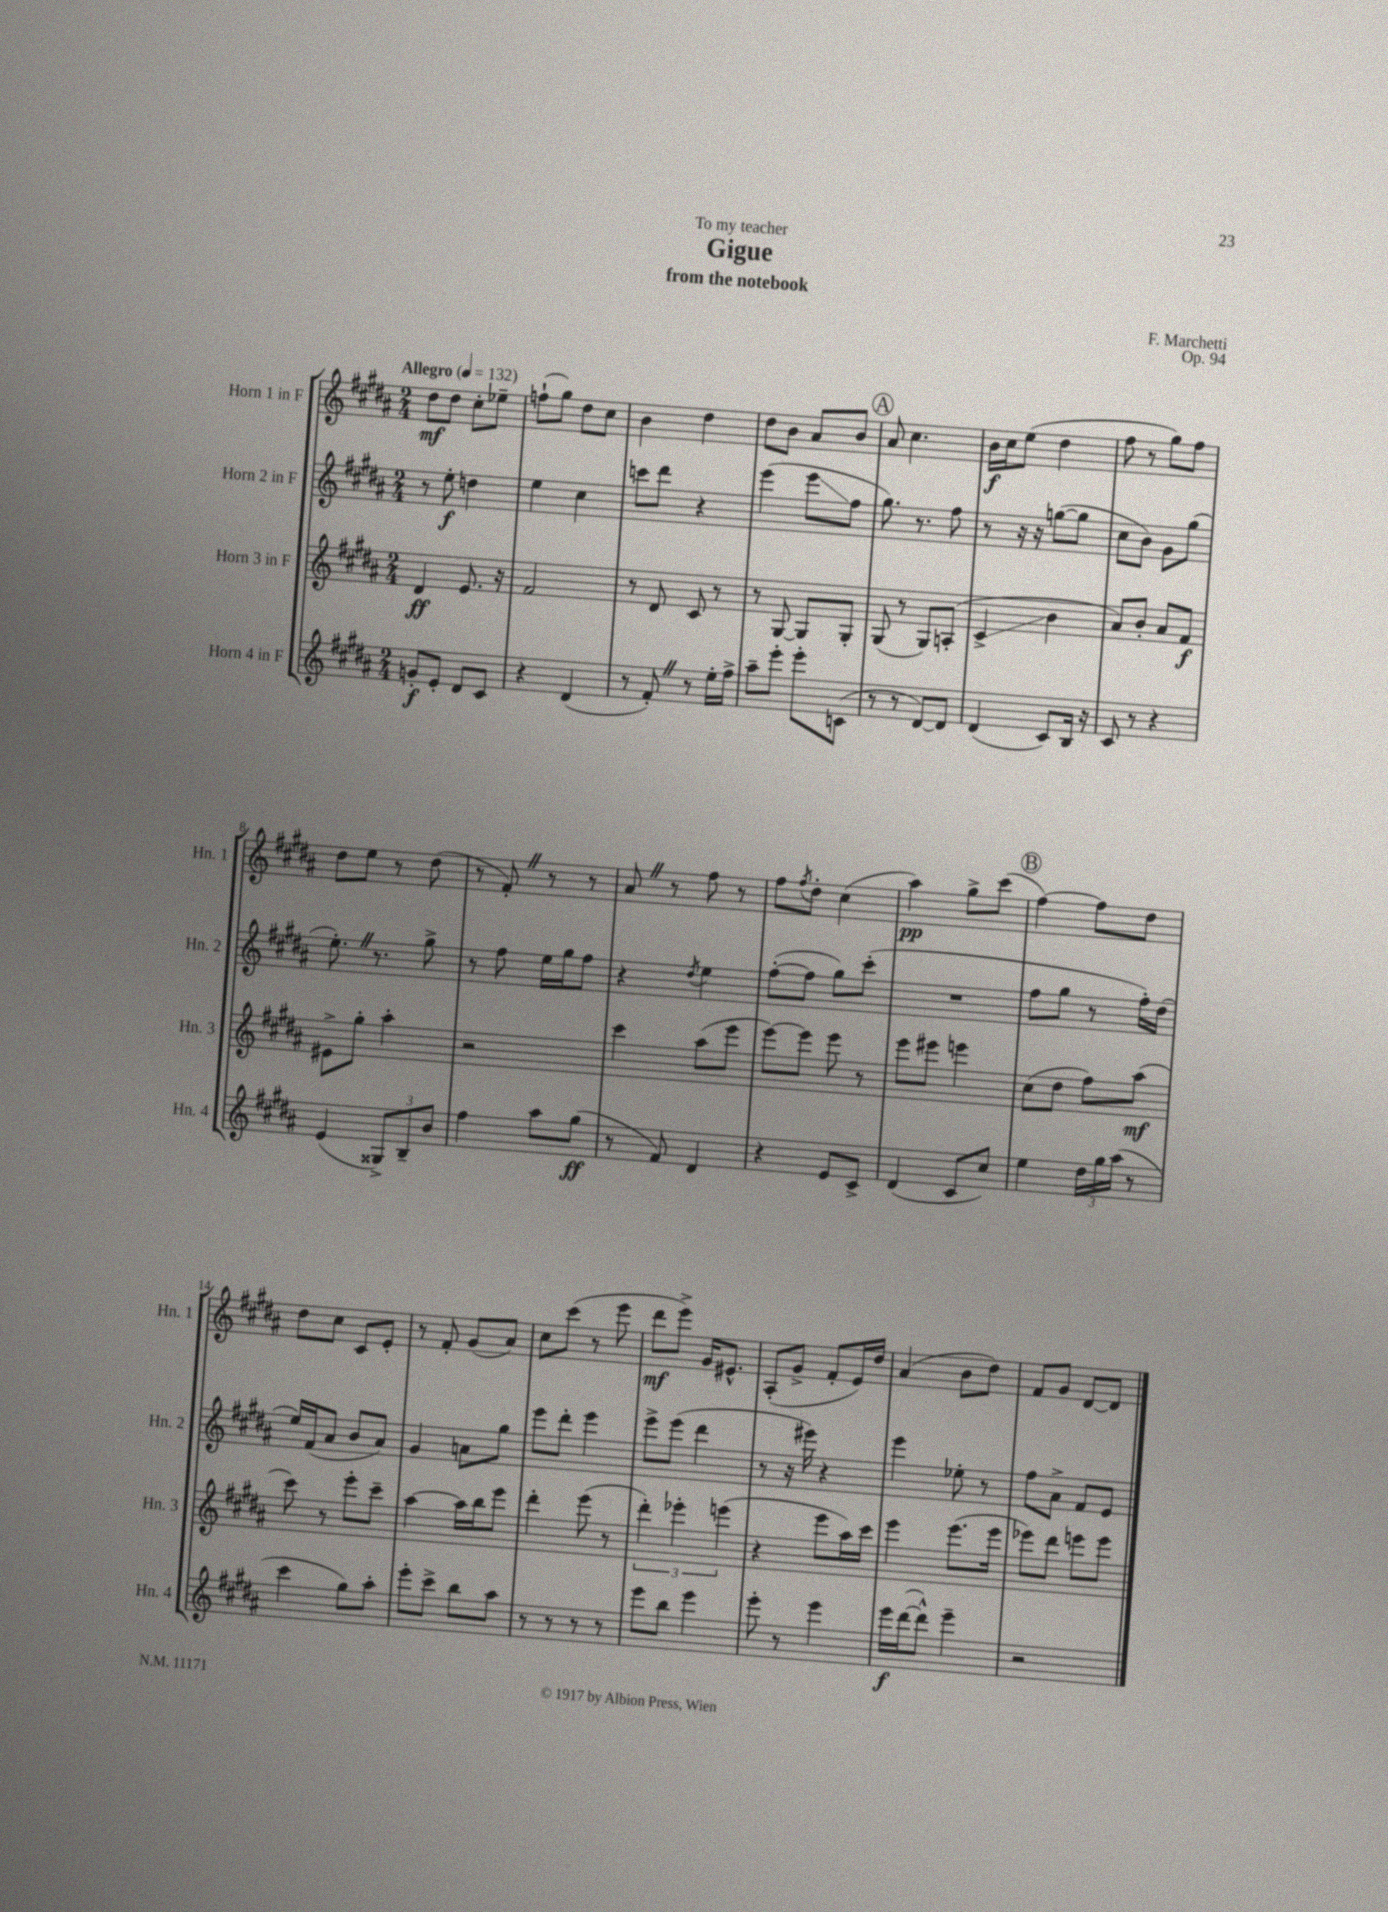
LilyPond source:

\header { title = "Gigue" composer = "F. Marchetti" subtitle = "from the notebook" dedication = "To my teacher" opus = "Op. 94" }
<<
\new StaffGroup <<
\new Staff = "s0" \with { instrumentName = "Horn 1 in F" shortInstrumentName = "Hn. 1" } {
    \clef treble \key b \major \numericTimeSignature \time 2/4 \tempo "Allegro" 4 = 132
    dis''8\mf dis''8 cis''8-. ees''8-- |
    f''8-!( gis''8) dis''8 cis''8 |
    b'4 dis''4 |
    dis''8 b'8 ais'8 b'8 |
    \mark \markup { \circle "A" } ais'8 cis''4. |
    b'16\f cis''16 e''8( dis''4 |
    fis''8 r8 gis''8) fis''8 |
    dis''8 e''8 r8 dis''8( |
    r8 fis'8-.) \once \override BreathingSign.text = \markup { \musicglyph "scripts.caesura.straight" } \breathe r8 r8 |
    ais'8 \once \override BreathingSign.text = \markup { \musicglyph "scripts.caesura.straight" } \breathe r8 fis''8 r8 |
    fis''8 \acciaccatura { fis''8 } dis''8-. cis''4( |
    ais''4\pp) gis''8-> cis'''8( |
    \mark \markup { \circle "B" } fis''4~) fis''8 dis''8 |
    dis''8 cis''8 cis'8 e'8-. |
    r8 fis'8-. gis'8( ais'8) |
    cis''8 cis'''8( r8 e'''8 |
    dis'''8\mf e'''8->) gis'16 eis'8.-^ |
    ais8-.( gis'8-> fis'8-. e'16) dis''16 |
    ais'4( b'8 dis''8) |
    fis'8 gis'8 dis'8~ dis'8 \bar "|." |
}
\new Staff = "s1" \with { instrumentName = "Horn 2 in F" shortInstrumentName = "Hn. 2" } {
    \clef treble \key b \major \numericTimeSignature \time 2/4
    r8 e''8-.\f d''4 |
    e''4 cis''4 |
    c'''8 dis'''8 r4 |
    e'''4( e'''8\glissando fis''8 |
    \mark \markup { \circle "A" } gis''8.) r8. fis''8 |
    r8 r16 r16 g''8~( g''8 |
    cis''8 b'8) gis'8 gis''8( |
    e''8.-.) \once \override BreathingSign.text = \markup { \musicglyph "scripts.caesura.straight" } \breathe r8. gis''8-> |
    r8 fis''8 e''16 gis''16 fis''8 |
    r4 \acciaccatura { dis''8 } e''4 |
    fis''8~-.( fis''8 gis''8) cis'''8-.( |
    R2 |
    \mark \markup { \circle "B" } fis''8 gis''8 r8 fis''16-.) dis''16( |
    e''16) fis'16( ais'8 b'8 ais'8) |
    gis'4 a'8 gis''8 |
    e'''8 dis'''8-. e'''4 |
    e'''8-> e'''8( dis'''4 |
    r8 r16 eis'''16) r4 |
    e'''4 ees''8-. r8 |
    fis''8 ais'8-> fis'8 e'8 \bar "|." |
}
\new Staff = "s2" \with { instrumentName = "Horn 3 in F" shortInstrumentName = "Hn. 3" } {
    \clef treble \key b \major \numericTimeSignature \time 2/4
    dis'4\ff e'8. r16 |
    fis'2 |
    r8 dis'8 cis'8 r8 |
    r8 gis8~ gis8 gis8-. |
    \mark \markup { \circle "A" } gis8( r8 gis8) a8-.( |
    cis'4->\glissando b'4 |
    ais'8) b'8-. ais'8 fis'8\f |
    eis'8-> gis''8-. ais''4-. |
    r2 |
    cis'''4 ais''8( e'''8 |
    e'''8~) e'''8 e'''8 r8 |
    e'''8 eis'''8 e'''4 |
    \mark \markup { \circle "B" } cis''8( dis''8 fis''8) ais''8\mf( |
    cis'''8) r8 e'''8-. cis'''8-- |
    ais''4~ ais''16 b''16 e'''8 |
    dis'''4-. e'''8( r8 |
    \tuplet 3/2 { dis'''4-.) ees'''4-. e'''4( } |
    r4 e'''8 ais''16) cis'''16 |
    e'''4 e'''8.( e'''16 |
    ees'''8) dis'''8 e'''8 e'''8 \bar "|." |
}
\new Staff = "s3" \with { instrumentName = "Horn 4 in F" shortInstrumentName = "Hn. 4" } {
    \clef treble \key b \major \numericTimeSignature \time 2/4
    g'8-.\f e'8-. dis'8 cis'8 |
    r4 dis'4( |
    r8 fis'8-.) \once \override BreathingSign.text = \markup { \musicglyph "scripts.caesura.straight" } \breathe r8 e''16-. fis''16-> |
    ais''8-- e'''8-. e'''8-. c'8( |
    \mark \markup { \circle "A" } r8 r8 dis'8~) dis'8 |
    dis'4( cis'8) b16 r16 |
    cis'8 r8 r4 |
    e'4( \tuplet 3/2 { gisis8->) b8-- b'8 } |
    fis''4 ais''8 gis''8\ff( |
    r8 fis'8) dis'4 |
    r4 e'8 cis'8-> |
    dis'4( cis'8 cis''8) |
    \mark \markup { \circle "B" } e''4 \tuplet 3/2 { dis''16 gis''16 ais''16( } r8 |
    cis'''4 gis''8) ais''8-. |
    e'''8-. cis'''8-> b''8 ais''8 |
    r8 r8 r8 r8 |
    e'''8 b''8 e'''4 |
    e'''8-. r8 e'''4 |
    e'''16\f dis'''16~( dis'''8-^) e'''4-- |
    r2 \bar "|." |
}
>>
>>
